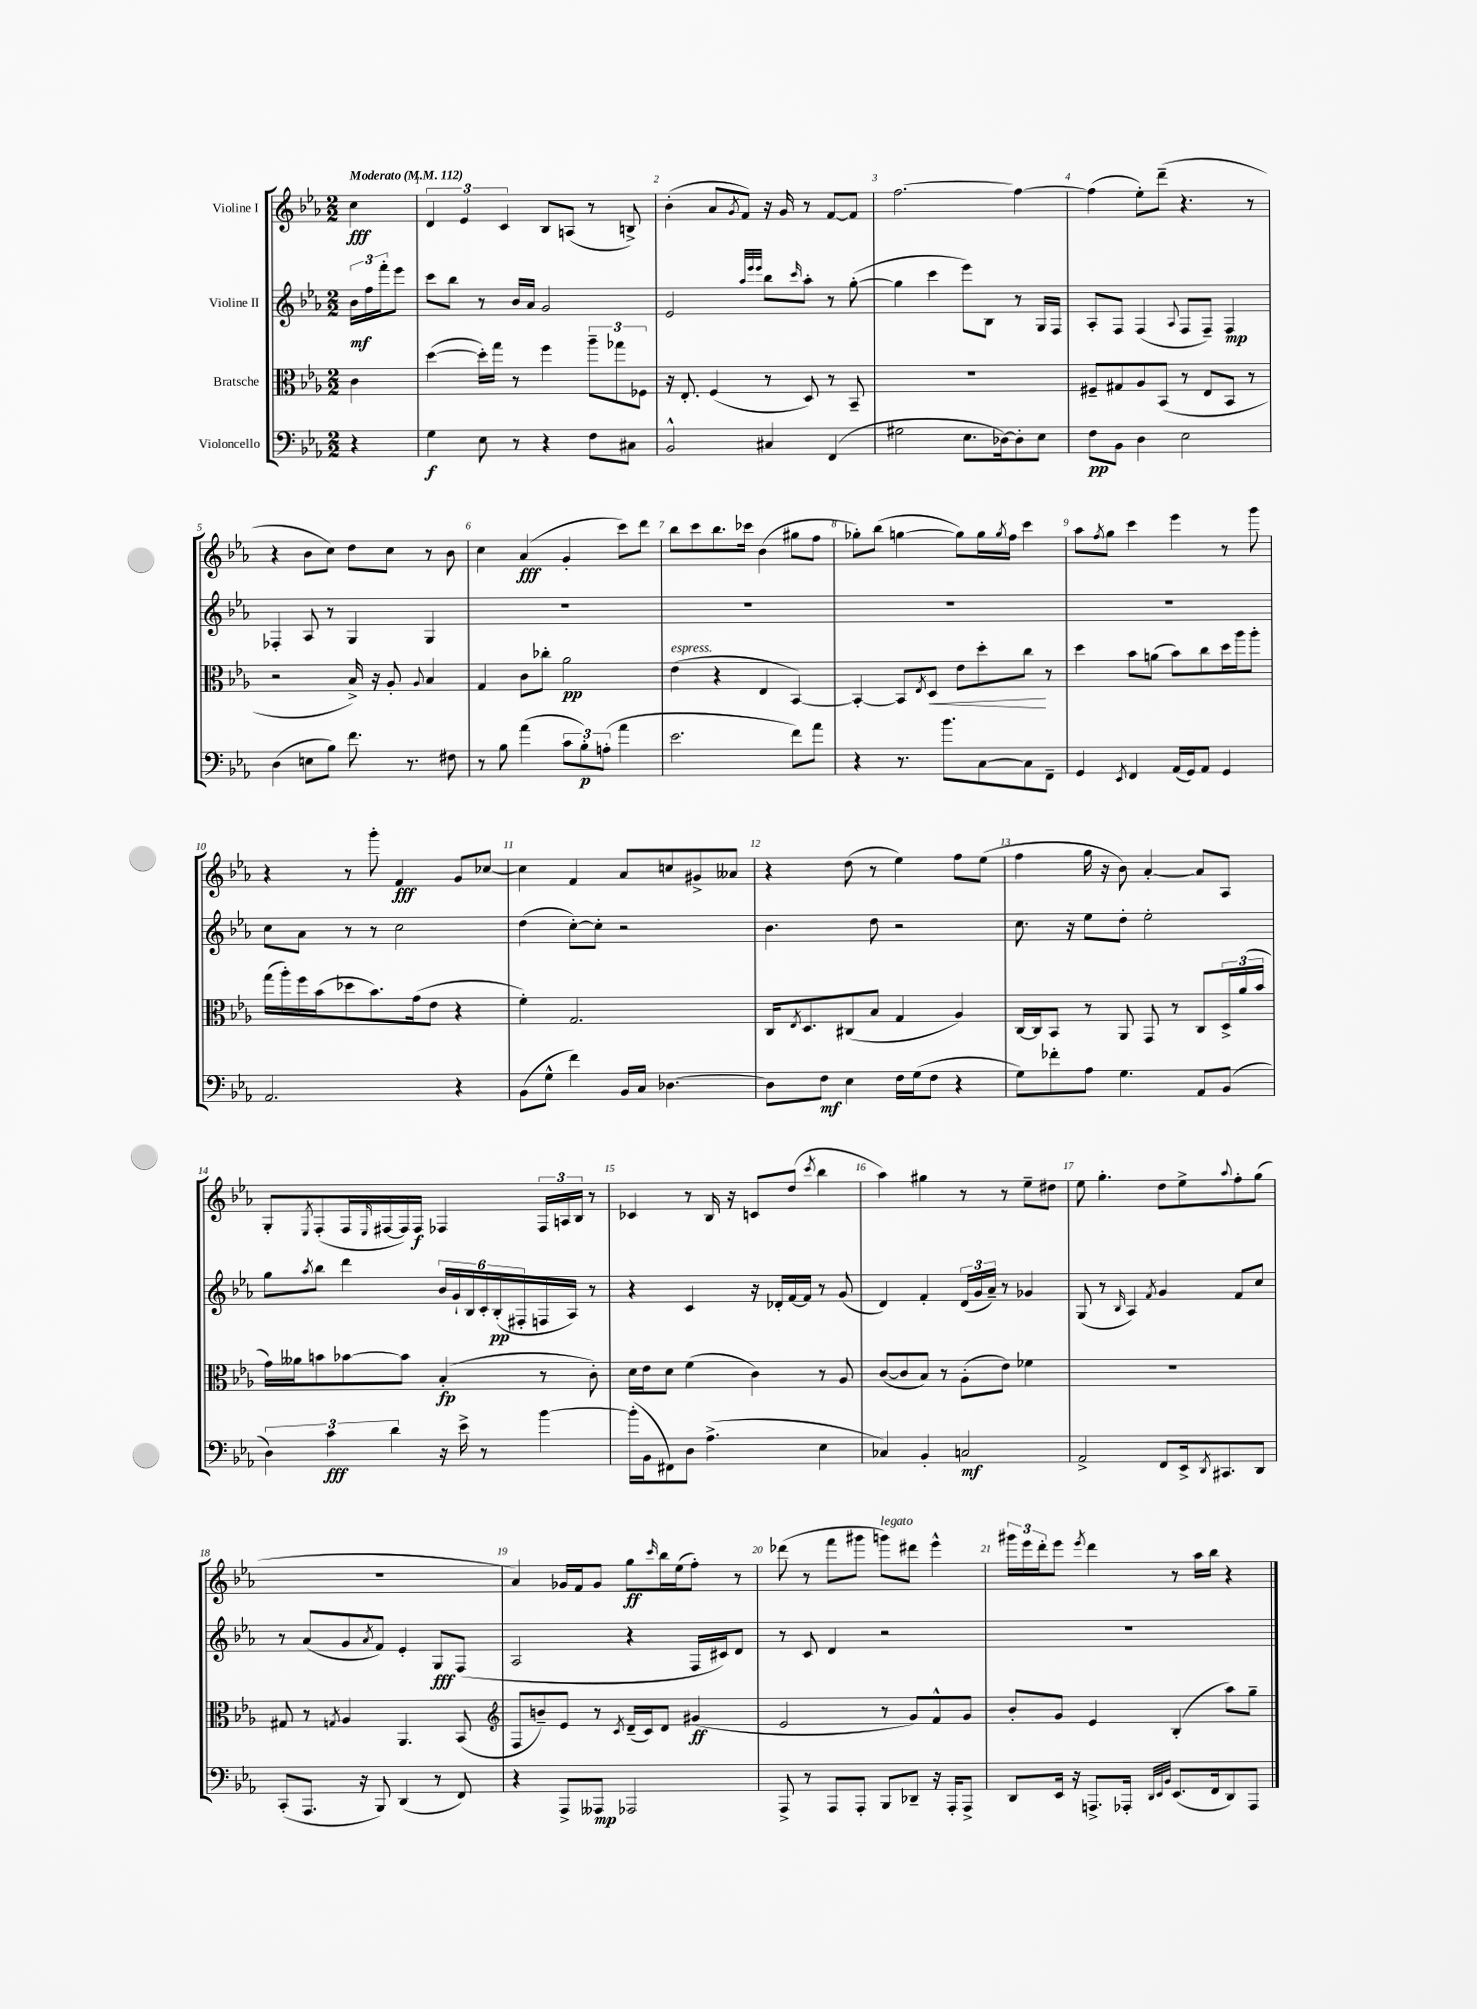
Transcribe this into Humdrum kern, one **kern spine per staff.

**kern	**dynam	**kern	**dynam	**kern	**dynam	**kern	**dynam
*part4	*part4	*part3	*part3	*part2	*part2	*part1	*part1
*staff4	*staff4	*staff3	*staff3	*staff2	*staff2	*staff1	*staff1
*I"Violoncello	*	*I"Bratsche	*	*I"Violine II	*	*I"Violine I	*
*clefF4	*	*clefC3	*	*clefG2	*	*clefG2	*
*k[b-e-a-]	*	*k[b-e-a-]	*	*k[b-e-a-]	*	*k[b-e-a-]	*
*M2/2	*	*M2/2	*	*M2/2	*	*M2/2	*
*MM112	*	*MM112	*	*MM112	*	*MM112	*
=	=	=	=	=	=	=	=
!	!	!	!	!	!	!LO:TX:a:B:t=Moderato	!
4r	.	4c\	.	24b-\LL	mf	4cc\	fff
.	.	.	.	24ff\	.	.	.
.	.	.	.	24fff'\J	.	.	.
.	.	.	.	8eee-\J	.	.	.
=1	=1	=1	=1	=1	=1	=1	=1
4G\	f	([4dd\	.	8ccc\L	.	6d/	.
.	.	.	.	8bb-\J	.	.	.
.	.	.	.	.	.	6e-/	.
8E-\	.	16dd'\LL])	.	8r	.	.	.
.	.	16gg\JJ	.	.	.	.	.
.	.	.	.	.	.	6c/	.
8r	.	8r	.	16b-/LL	.	.	.
.	.	.	.	16a-/JJ	.	.	.
4r	.	4ff\	.	2g/	.	8B-/L	.
.	.	.	.	.	.	(8An/J	.
8F\L	.	12aa-~\L	.	.	.	8r	.
.	.	12gg-X\	.	.	.	.	.
8C#X\J	.	.	.	.	.	8Bn^/)	.
.	.	12F-X\J	.	.	.	.	.
=2	=2	=2	=2	=2	=2	=2	=2
2BB-^^/	.	16r	.	2e-/	.	(4b-'\	.
.	.	8.E-'/	.	.	.	.	.
.	.	(4F/	.	.	.	8a-/L	.
.	.	.	.	.	.	8qg/	.
.	.	.	.	.	.	8f/J)	.
.	.	.	.	32qqaa-/LLL	.	.	.
.	.	.	.	32qqeee-/	.	.	.
.	.	.	.	32qqeee-/JJJ	.	.	.
4C#X/	.	8r	.	8bb-\L	.	16r	.
.	.	.	.	.	.	16g/	.
.	.	.	.	16qqccc/	.	.	.
.	.	8D/)	.	8aa-'\J	.	8r	.
(4FF/	.	8r	.	8r	.	[8f/L	.
.	.	8BB-~/	.	([8gg'\	.	8f/J]	.
=3	=3	=3	=3	=3	=3	=3	=3
2G#X\	.	1r	.	4gg\]	.	[2.ff\	.
.	.	.	.	4ccc\	.	.	.
8.E-\L	.	.	.	8eee-\L)	.	.	.
.	.	.	.	8B-\J	.	.	.
[16D-X\k)	.	.	.	.	.	.	.
8D-'\]	.	.	.	8r	.	4ff\_	.
8E-\J	.	.	.	16G/LL	.	.	.
.	.	.	.	16F/JJ	.	.	.
=4	=4	=4	=4	=4	=4	=4	=4
8F\L	pp	8F#X~/L	.	8A-'/L	.	(4ff\]	.
8BB-\J	.	8G#X/	.	8F/J	.	.	.
4D\	.	8A-/	.	(4F/	.	8ee-'\L)	.
.	.	(8BB-/J	.	.	.	(8ddd~\J	.
.	.	.	.	8qqA-/	.	.	.
2E-\	.	8r	.	8F/L	.	4.r	.
.	.	8E-/L	.	8F~/J)	.	.	.
.	.	8BB-/J	.	4F/	mp	.	.
.	.	8r	.	.	.	8r	.
!!LO:LB:g=z
=5	=5	=5	=5	=5	=5	=5	=5
(4D\	.	2r	.	4F-X'/	.	4r	.
8En\L	.	.	.	8A-/	.	8b-\L	.
8B-\J)	.	.	.	8r	.	8cc\J)	.
8.f\	.	16B-^/)	.	4G/	.	8dd\L	.
.	.	16r	.	.	.	.	.
.	.	8A-'/	.	.	.	8cc\J	.
8.r	.	.	.	.	.	.	.
.	.	8qqA-/	.	.	.	.	.
.	.	4B-/	.	4G/	.	8r	.
8F#X\	.	.	.	.	.	8b-\	.
=6	=6	=6	=6	=6	=6	=6	=6
8r	.	4G/	.	1r	.	4cc\	.
8B-\	.	.	.	.	.	.	.
(4a-\	.	8c\L	.	.	.	(4a-/	fff
.	.	8cc-X'\J	.	.	.	.	.
12c\L	.	2a-\	pp	.	.	4g'/	.
12B-'\)	p	.	.	.	.	.	.
(12An'\J	.	.	.	.	.	.	.
4a-\	.	.	.	.	.	8ccc\L)	.
.	.	.	.	.	.	8ddd\J	.
=7	=7	=7	=7	=7	=7	=7	=7
!	!	!LO:TX:a:i:t=espress.	!	!	!	!	!
2.e-\	.	(4e-\	.	1r	.	8bb-\L	.
.	.	.	.	.	.	8ccc\	.
.	.	4r	.	.	.	8.bb-\	.
.	.	.	.	.	.	16ccc-X\Jk	.
.	.	4E-/	.	.	.	(4b-\	.
8f\L)	.	[4BB-/)	.	.	.	8gg#X\L	.
8a-\J	.	.	.	.	.	8ff\J	.
=8	=8	=8	=8	=8	=8	=8	=8
4r	.	4BB-'/_	.	1r	.	8gg-X'\L)	.
.	.	.	.	.	.	(8bb-\J	.
8.r	.	8BB-/L]	.	.	.	[4ggn\	.
.	.	8qE-/	.	.	.	.	.
!	!	!	!LO:HP:b	!	!	!	!
.	.	8D/J	<	.	.	.	.
8.b-\L	.	.	.	.	.	.	.
.	.	8e-\L	.	.	.	8gg\L])	.
[8C\	.	8dd'\	.	.	.	16gg\L	.
.	.	.	.	.	.	8qgg/	.
.	.	.	.	.	.	16ff\JJ	.
8C\]	.	8cc\J	.	.	.	4ccc\	.
8FF~\J	.	8r	[	.	.	.	.
=9	=9	=9	=9	=9	=9	=9	=9
4GG/	.	4dd\	.	1r	.	8aa-\L	.
.	.	.	.	.	.	8qff/	.
.	.	.	.	.	.	8gg\J	.
8qEE-/	.	.	.	.	.	.	.
4FF/	.	8b-\L	.	.	.	4ccc\	.
.	.	(8an\J	.	.	.	.	.
(16AA-/LL	.	8b-\L)	.	.	.	4eee-\	.
16GG/J)	.	.	.	.	.	.	.
8AA-/J	.	8cc\	.	.	.	.	.
4GG/	.	16dd\L	.	.	.	8r	.
.	.	16aa-\J	.	.	.	.	.
.	.	8aa-'\J	.	.	.	8ggg\	.
!!LO:LB:g=z
=10	=10	=10	=10	=10	=10	=10	=10
2.AA-/	.	(16gg\LL	.	8cc\L	.	4r	.
.	.	16aa-'\)	.	.	.	.	.
.	.	16ff\	.	8a-\J	.	.	.
.	.	(16b-\J	.	.	.	.	.
.	.	8dd-X\	.	8r	.	8r	.
.	.	8.b-\)	.	8r	.	8ggg'\	.
.	.	.	.	2cc\	.	4f/	fff
.	.	(16g\k	.	.	.	.	.
.	.	8e-\J	.	.	.	.	.
4r	.	4r	.	.	.	8g/L	.
.	.	.	.	.	.	[8cc-X/J	.
=11	=11	=11	=11	=11	=11	=11	=11
(8BB-\L	.	4f'\)	.	(4dd\	.	4cc-\]	.
8G^^\J	.	.	.	.	.	.	.
4f\)	.	2.G/	.	[8cc'\L)	.	4f/	.
.	.	.	.	8cc'\J]	.	.	.
16BB-/LL	.	.	.	2r	.	8a-/L	.
16C/JJ	.	.	.	.	.	.	.
[4.D-X\	.	.	.	.	.	8ccn/	.
.	.	.	.	.	.	8g#X^/	.
.	.	.	.	.	.	8a--X/J	.
=12	=12	=12	=12	=12	=12	=12	=12
8D-\L]	.	16C/KL	.	4.b-\	.	4r	.
.	.	8qE-/	.	.	.	.	.
.	.	8.D/	.	.	.	.	.
8F\J	mf	.	.	.	.	.	.
4E-\	.	(8C#X/	.	.	.	(8dd\	.
.	.	8B-/J	.	8dd\	.	8r	.
16F\LL	.	4G/	.	2r	.	4ee-\)	.
(16G\J	.	.	.	.	.	.	.
8F\J	.	.	.	.	.	.	.
4r	.	4A-/)	.	.	.	8ff\L	.
.	.	.	.	.	.	(8ee-\J	.
=13	=13	=13	=13	=13	=13	=13	=13
8G\L)	.	[16C/LL	.	8.cc\	.	4ff\	.
.	.	16C/J]	.	.	.	.	.
8f-X'\	.	8BB-/J	.	.	.	.	.
.	.	.	.	16r	.	.	.
8A-\J	.	8r	.	8ee-\L	.	16gg\	.
.	.	.	.	.	.	16r	.
4.G\	.	8AA-/	.	8dd'\J	.	8b-\)	.
.	.	8GG/	.	2ee-'\	.	[4a-'/	.
.	.	8r	.	.	.	.	.
8AA-/L	.	8C/L	.	.	.	8a-/L]	.
(8BB-/J	.	24D^/L	.	.	.	8A-/J	.
.	.	(24a-/	.	.	.	.	.
.	.	24b-/JJ	.	.	.	.	.
!!LO:LB:g=z
=14	=14	=14	=14	=14	=14	=14	=14
6D\)	.	16g\LL)	.	8gg\L	.	8G'/L	.
.	.	16a--X\J	.	.	.	.	.
.	.	.	.	8qaa-/	.	8qE-/	.
.	.	8bn\	.	8bb-\J	.	(8F'/	.
6c\	fff	.	.	.	.	.	.
.	.	[8b-X\	.	4ddd\	.	16F/L	.
.	.	.	.	.	.	16qqE-/	.
.	.	.	.	.	.	[16F#X/	.
6d\	.	.	.	.	.	.	.
.	.	8b-\J]	.	.	.	16F#/])	.
.	.	.	.	.	.	16F#/JJ	f
16r	.	(4B-'/	fp	24b-/LL	.	4F-X/	.
.	.	.	.	24g`/	.	.	.
16e-^\	.	.	.	.	.	.	.
.	.	.	.	24B-/	.	.	.
8r	.	.	.	24c'/	.	.	.
.	.	.	.	(24B-'/	pp	.	.
.	.	.	.	24F#X'/	.	.	.
[4b-\	.	8r	.	16Fn/	.	24F-/LL	.
.	.	.	.	.	.	24An/	.
.	.	.	.	16A-/JJ)	.	.	.
.	.	.	.	.	.	24B-/JJ	.
.	.	8c'\)	.	8r	.	8r	.
=15	=15	=15	=15	=15	=15	=15	=15
(16b-'\LL]	.	16d\LL	.	4r	.	4c-X/	.
16BB-\J	.	16e-\J	.	.	.	.	.
8FF#X\)	.	8d\J	.	.	.	.	.
8D\J	.	(4f\	.	4c/	.	8r	.
(4.A-^\	.	.	.	.	.	16B-/	.
.	.	.	.	.	.	16r	.
.	.	4c\)	.	16r	.	8cn/L	.
.	.	.	.	16d-X'/LL	.	.	.
.	.	.	.	[16f/	.	(8dd/J	.
.	.	.	.	16f/JJ]	.	.	.
.	.	.	.	.	.	8qccc/	.
4E-\	.	8r	.	8r	.	4bb-\	.
.	.	8A-/	.	(8g/	.	.	.
=16	=16	=16	=16	=16	=16	=16	=16
4C-X/)	.	([8c/L	.	4d/)	.	4aa-\)	.
.	.	8c/]	.	.	.	.	.
4BB-'/	.	8B-/J)	.	4f'/	.	4gg#X\	.
.	.	8r	.	.	.	.	.
2Cn/	mf	(8A-'\L	.	(24d/LL	.	8r	.
.	.	.	.	24g/	.	.	.
.	.	.	.	24a-~/JJ)	.	.	.
.	.	8e-\J)	.	8r	.	8r	.
.	.	4f-X\	.	4g-X/	.	8ee-~\L	.
.	.	.	.	.	.	8dd#X\J	.
=17	=17	=17	=17	=17	=17	=17	=17
2AA-^/	.	1r	.	(8G/	.	8ee-\	.
.	.	.	.	8r	.	4.gg'\	.
.	.	.	.	16qqB-/	.	.	.
.	.	.	.	4A-/)	.	.	.
.	.	.	.	8qf/	.	.	.
8FF/L	.	.	.	4g/	.	8dd\L	.
16EE-^/k	.	.	.	.	.	8ee-^\	.
8qDD/	.	.	.	.	.	.	.
8.CC#X/	.	.	.	.	.	.	.
.	.	.	.	.	.	8qqaa-/	.
.	.	.	.	8f/L	.	8ff'\	.
8DD/J	.	.	.	8cc/J	.	(8gg\J	.
!!LO:LB:g=z
=18	=18	=18	=18	=18	=18	=18	=18
(8CC'/L	.	8G#X/	.	8r	.	1r	.
8.AAA-/J	.	8r	.	(8a-/L	.	.	.
.	.	8qGn/	.	.	.	.	.
.	.	4A-/	.	8g/	.	.	.
16r	.	.	.	.	.	.	.
.	.	.	.	8qa-/	.	.	.
8BBB-/)	.	.	.	8f/J)	.	.	.
(4DD/	.	4.AA-/	.	4e-'/	.	.	.
8r	.	.	.	8G/L	fff	.	.
8FF/)	.	(8BB-/	.	(8F/J	.	.	.
=19	=19	=19	=19	=19	=19	=19	=19
*	*	*clefG2	*	*	*	*	*
4r	.	8F/L	.	2A-/	.	4a-/)	.
.	.	8bn~/)	.	.	.	.	.
8AAA-^/L	.	8e-/J	.	.	.	16g-X/LL	.
.	.	.	.	.	.	16f/J	.
8AAA--X/J	mp	8r	.	.	.	8g-/J	.
.	.	8qc/	.	.	.	.	.
2AAA-X/	.	(16d~/LL	.	4r	.	8gg\L	ff
.	.	16c/J)	.	.	.	.	.
.	.	.	.	.	.	16qqccc/	.
.	.	8d/J	.	.	.	16bb-\L	.
.	.	.	.	.	.	(16ee-\J	.
.	.	(4g#X/	ff	16F/LL	.	8ff'\J)	.
.	.	.	.	16c#X/J)	.	.	.
.	.	.	.	8d/J	.	8r	.
=20	=20	=20	=20	=20	=20	=20	=20
8AAA-^/	.	2e-/	.	8r	.	(8ddd-X\	.
8r	.	.	.	8c/	.	8r	.
8AAA-/L	.	.	.	4d/	.	8fff\L	.
8AAA-'/J	.	.	.	.	.	8ggg#X\J	.
!	!	!	!	!	!	!LO:TX:a:i:t=legato	!
8BBB-/L	.	8r	.	2r	.	8gggn\L)	.
8DD-X~/J	.	8g/L)	.	.	.	8ddd#X\J	.
16r	.	8f^^/	.	.	.	4eee-^^\	.
16AAA-'/KL	.	.	.	.	.	.	.
8AAA-^/J	.	8g/J	.	.	.	.	.
=21	=21	=21	=21	=21	=21	=21	=21
8DD/L	.	8b-'/L	.	1r	.	24ggg#X\LL	.
.	.	.	.	.	.	24eee-\	.
.	.	.	.	.	.	24ddd'\J	.
16EE-/Jk	.	8g/J	.	.	.	8eee-\J	.
16r	.	.	.	.	.	.	.
.	.	.	.	.	.	8qeee-/	.
8.AAAn^/L	.	4e-/	.	.	.	4ddd\	.
16AAA-X'/Jk	.	.	.	.	.	.	.
32qqDD/LLL	.	.	.	.	.	.	.
32qqEE-/	.	.	.	.	.	.	.
32qqBB-/JJJ	.	.	.	.	.	.	.
(8.EE-/L	.	(4B-'/	.	.	.	8r	.
.	.	.	.	.	.	16aa-\LL	.
16FF/k	.	.	.	.	.	16bb-\JJ	.
8DD/)	.	8aa-\L)	.	.	.	4r	.
8AAA-/J	.	8gg~\J	.	.	.	.	.
==	==	==	==	==	==	==	==
*-	*-	*-	*-	*-	*-	*-	*-
